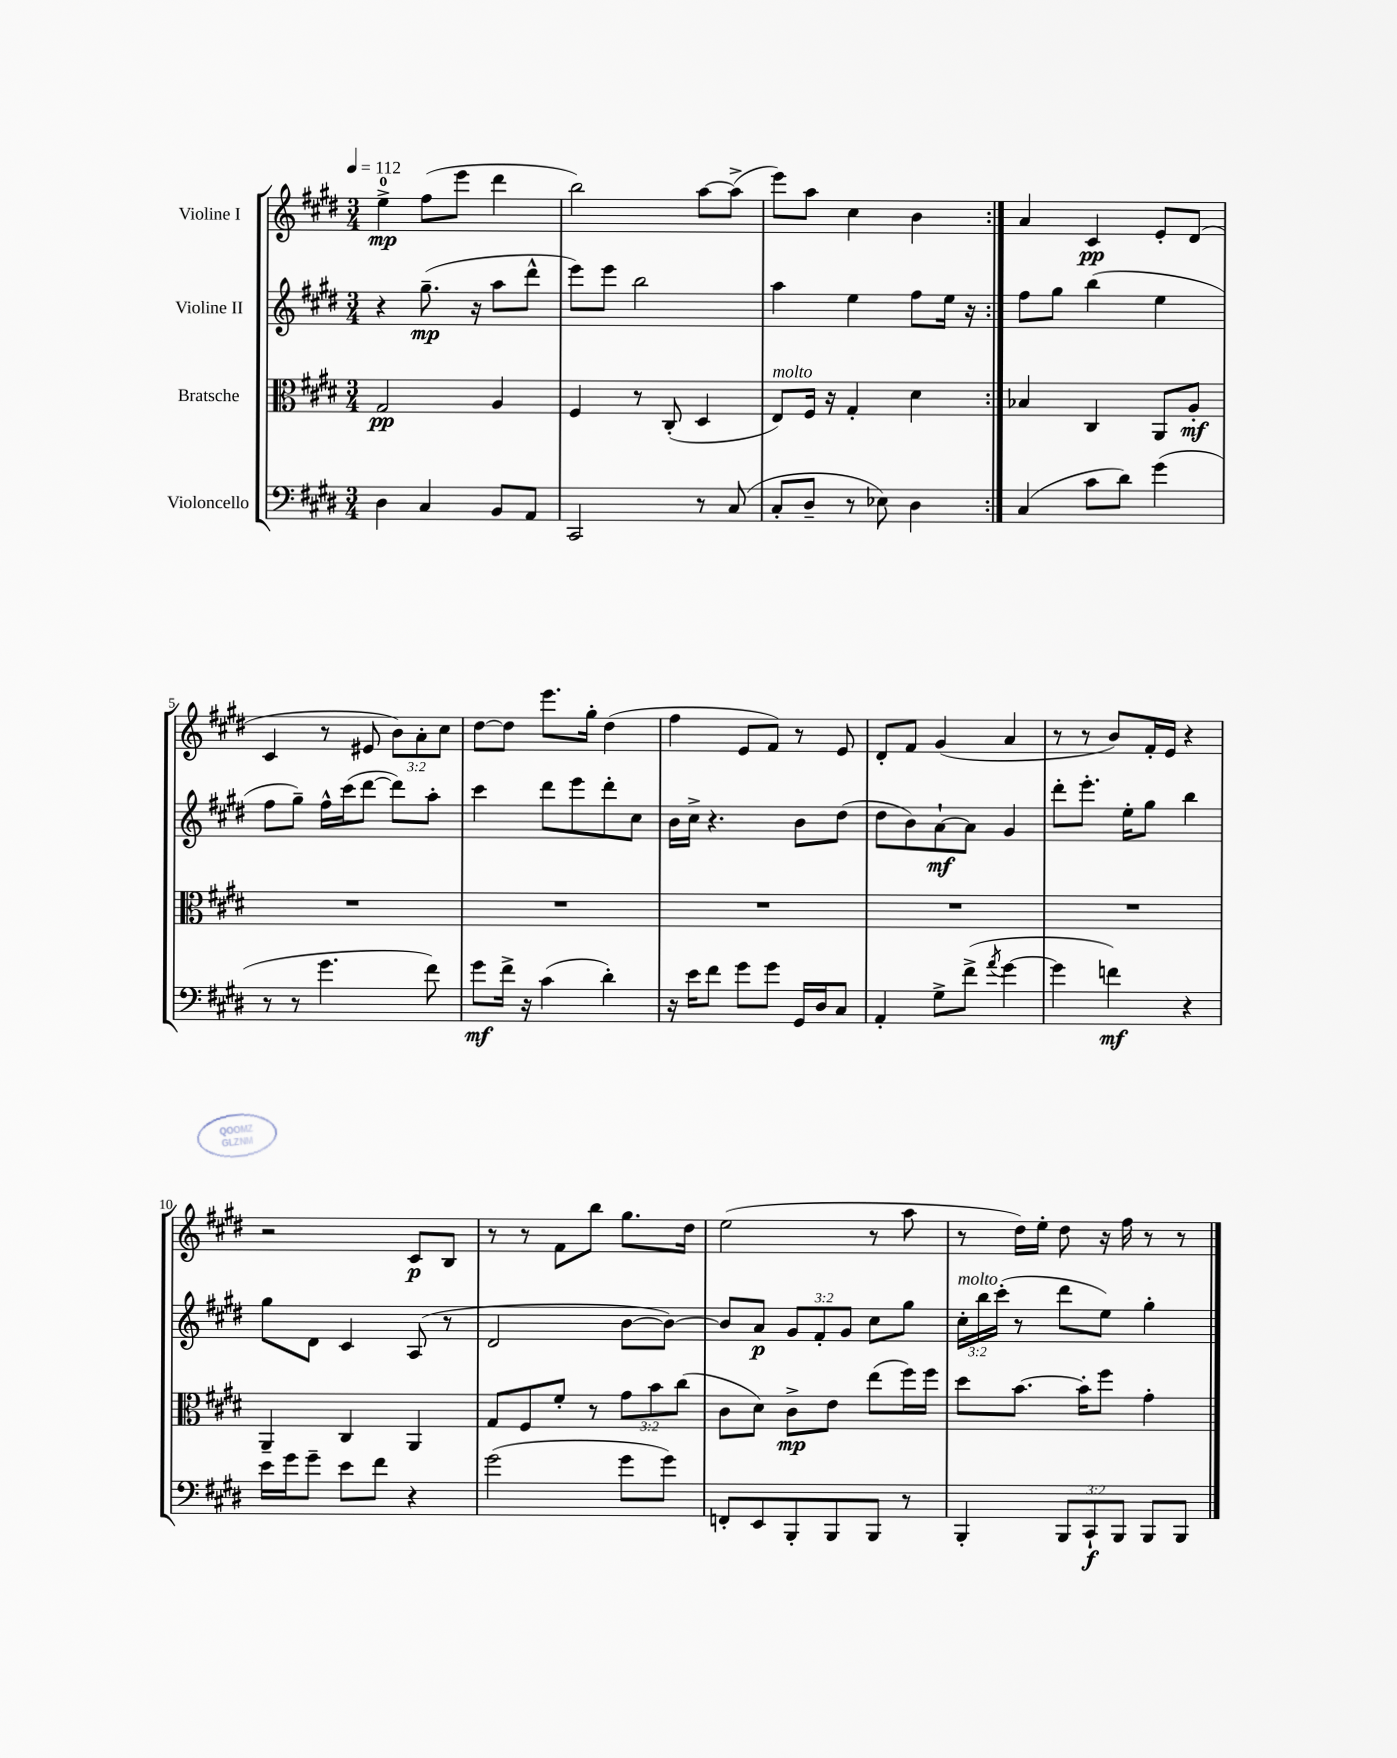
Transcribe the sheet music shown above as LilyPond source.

<<
\new StaffGroup <<
\new Staff = "s0" \with { instrumentName = "Violine I" } {
    \clef treble \key e \major \numericTimeSignature \time 3/4 \override Staff.TupletNumber.text = #tuplet-number::calc-fraction-text \tempo 4 = 112
    \repeat volta 2 { e''4-0->\mp fis''8( e'''8 dis'''4 |
    b''2) a''8~ a''8->( |
    e'''8) a''8 cis''4 b'4 | }
    a'4 cis'4\pp e'8-. dis'8( |
    cis'4 r8 eis'8 \tuplet 3/2 { b'8) a'8-. cis''8 } |
    dis''8~ dis''8 e'''8. gis''16-. dis''4( |
    fis''4 e'8 fis'8) r8 e'8 |
    dis'8-. fis'8 gis'4( a'4 |
    r8 r8 b'8) fis'16-. e'16 r4 |
    r2 cis'8\p b8 |
    r8 r8 fis'8 b''8 gis''8. dis''16 |
    e''2( r8 a''8 |
    r8 dis''16) e''16-. dis''8 r16 fis''16 r8 r8 \bar "|." |
}
\new Staff = "s1" \with { instrumentName = "Violine II" } {
    \clef treble \key e \major \numericTimeSignature \time 3/4 \override Staff.TupletNumber.text = #tuplet-number::calc-fraction-text
    \repeat volta 2 { r4 gis''8.--\mp( r16 a''8 dis'''8-^ |
    e'''8) e'''8 b''2 |
    a''4 e''4 fis''8 e''16 r16 | }
    fis''8 gis''8 b''4( e''4 |
    fis''8 gis''8--) fis''16-^ cis'''16( dis'''8~ dis'''8) a''8-. |
    cis'''4 dis'''8 e'''8 dis'''8-. cis''8 |
    b'16 cis''16-> r4. b'8 dis''8( |
    dis''8 b'8) a'8~-!\mf a'8 gis'4 |
    dis'''8-. e'''8.-. e''16-. gis''8 b''4 |
    gis''8 dis'8 cis'4 a8( r8 |
    dis'2 b'8~ b'8~) |
    b'8 a'8\p \tuplet 3/2 { gis'8 fis'8-. gis'8 } cis''8 gis''8 |
    \tuplet 3/2 { cis''16-.^\markup { \italic "molto" } b''16 cis'''16-.( } r8 dis'''8 e''8) gis''4-. \bar "|." |
}
\new Staff = "s2" \with { instrumentName = "Bratsche" } {
    \clef alto \key e \major \numericTimeSignature \time 3/4 \override Staff.TupletNumber.text = #tuplet-number::calc-fraction-text
    \repeat volta 2 { gis2\pp a4 |
    fis4 r8 cis8-.( dis4 |
    e8^\markup { \italic "molto" }) fis16 r16 gis4-. dis'4 | }
    bes4 cis4 a,8 a8-.\mf |
    R2. |
    R2. |
    R2. |
    R2. |
    R2. |
    a,4-- cis4 a,4 |
    gis8 fis8 fis'8-. r8 \tuplet 3/2 { gis'8 b'8 cis''8( } |
    cis'8 dis'8) cis'8->\mp e'8 e''8( fis''16) fis''16 |
    dis''8 b'8.~ b'16-. fis''8 gis'4-. \bar "|." |
}
\new Staff = "s3" \with { instrumentName = "Violoncello" } {
    \clef bass \key e \major \numericTimeSignature \time 3/4 \override Staff.TupletNumber.text = #tuplet-number::calc-fraction-text
    \repeat volta 2 { dis4 cis4 b,8 a,8 |
    cis,2 r8 cis8( |
    cis8-. dis8-- r8 ees8) dis4 | }
    cis4( cis'8 dis'8) gis'4( |
    r8 r8 gis'4. fis'8) |
    gis'8\mf fis'16-> r16 cis'4( dis'4-.) |
    r16 e'16 fis'8 gis'8 gis'8 gis,16 dis16 cis8 |
    a,4-. gis8-> fis'8->( \acciaccatura { a'8 } gis'4~ |
    gis'4 f'4\mf) r4 |
    e'16 gis'16 gis'8-- e'8 fis'8 r4 |
    gis'2( gis'8 gis'8) |
    f,8-. e,8 b,,8-. b,,8 b,,8 r8 |
    b,,4-. \tuplet 3/2 { b,,8 cis,8-!\f b,,8 } b,,8 b,,8 \bar "|." |
}
>>
>>
